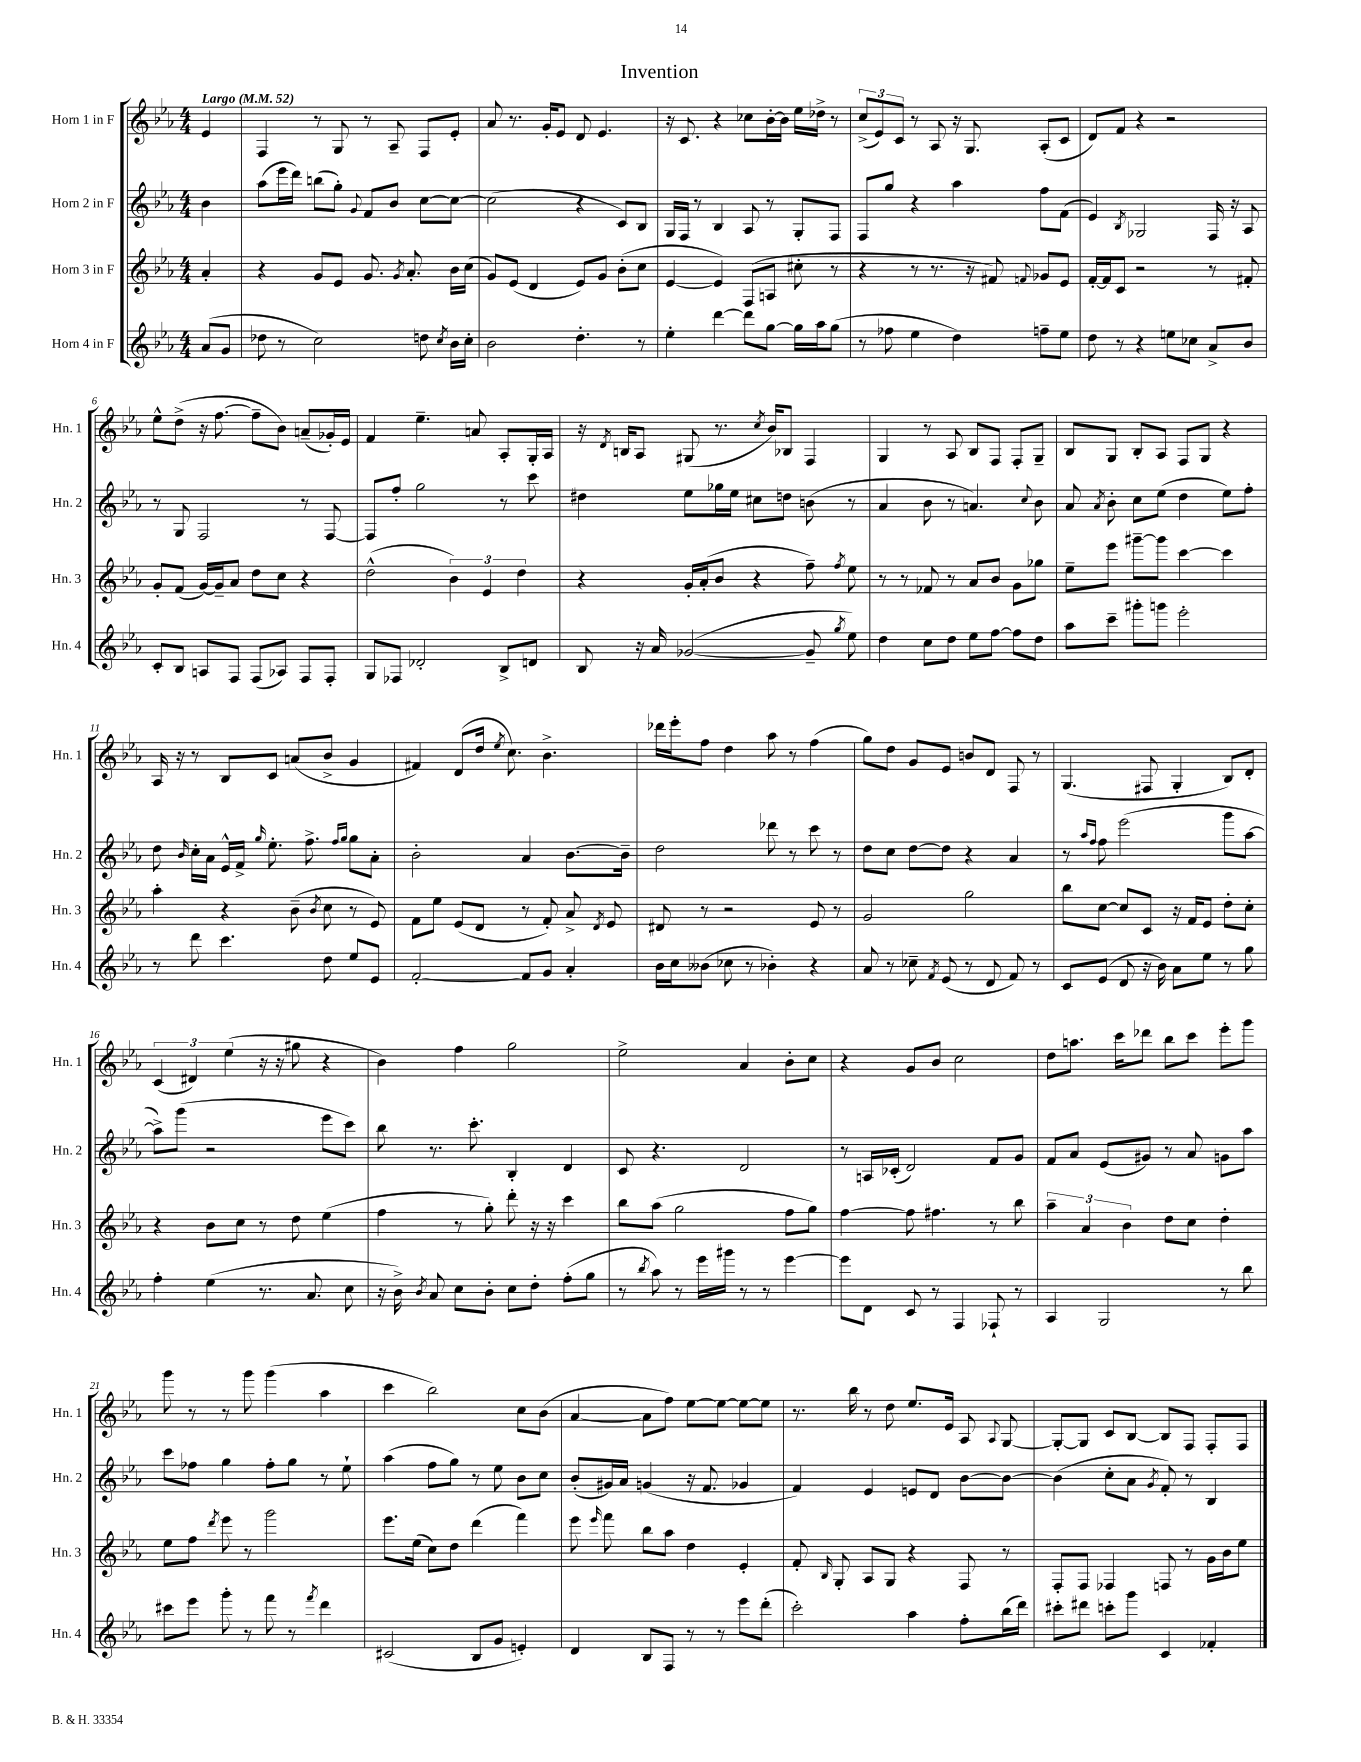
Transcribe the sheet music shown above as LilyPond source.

\header { title = "Invention" }
<<
\new StaffGroup <<
\new Staff = "s0" \with { instrumentName = "Horn 1 in F" shortInstrumentName = "Hn. 1" } {
    \clef treble \key ees \major \numericTimeSignature \time 4/4 \partial 4 \tempo "Largo" 4 = 52
    \autoBeamOff ees'4 |
    f4 r8 g8 r8 aes8-- f8[ ees'8]-. |
    aes'8 r8. g'16[-. ees'8] d'8 ees'4. |
    r16 c'8. r4 ces''8[ bes'16~-. bes'16] ees''16[ des''16]-> r8 |
    \tuplet 3/2 { c''8[->( ees'8) c'8] } r8 aes8 r16 g8. aes8[-.( c'8] |
    d'8[) f'8] r4 r2 |
    ees''8[-^ d''8]->( r16 f''8.~ f''8[-- bes'8]) a'8[--( ges'16-.) ees'16] |
    f'4 ees''4.-- a'8 aes8[-. g16-. aes16] |
    r16 \acciaccatura { d'8 } b16[ aes8] gis8( r8. \acciaccatura { c''8 } bes'16[) bes8] f4 |
    g4 r8 aes8 bes8[ f8] f8[-. g8]-- |
    bes8[ g8] bes8[-. aes8] f8[ g8] r4 |
    aes16 r16 r8 bes8[ c'8] a'8[( bes'8]-> g'4 |
    fis'4) d'8[( d''16] \acciaccatura { ees''8 } c''8.) bes'4.-> |
    des'''16[ ees'''16-. f''8] d''4 aes''8 r8 f''4( |
    g''8[) d''8] g'8[ ees'8] b'8[ d'8] f8 r8 |
    g4.( fis8 g4-. bes8[) d'8]-. |
    \tuplet 3/2 { c'4( dis'4) ees''4( } r16 r16 gis''8 r4 |
    bes'4) f''4 g''2 |
    ees''2-> aes'4 bes'8[-. c''8] |
    r4 g'8[ bes'8] c''2 |
    d''8[ a''8.] c'''16[ des'''8] bes''8[ c'''8] ees'''8[-. g'''8] |
    g'''8 r8 r8 g'''8 g'''4( aes''4 |
    c'''4 bes''2) c''8[ bes'8]( |
    aes'4~ aes'8[ f''8]) ees''8[~ ees''8]~ ees''8[~ ees''8] |
    r8. bes''16 r8 d''8 ees''8.[ ees'16] aes8 \appoggiatura { aes8 } g8~ |
    g8[~-. g8] c'8[ bes8]~ bes8[ f8] f8[-. f8] \bar "|." |
}
\new Staff = "s1" \with { instrumentName = "Horn 2 in F" shortInstrumentName = "Hn. 2" } {
    \clef treble \key ees \major \numericTimeSignature \time 4/4 \partial 4
    \autoBeamOff bes'4 |
    aes''8[( ees'''16 d'''16]) b''8[( g''8]-.) \appoggiatura { g'8 } f'8[ bes'8] c''8[~ c''8]~ |
    c''2( r4 c'8[) bes8] |
    g16[ f16] r8 bes4 aes8 r8 g8[-. f8] |
    f8[ g''8] r4 aes''4 f''8[ f'8]( |
    ees'4) \acciaccatura { bes8 } ges2 f16 r16 aes8 |
    r8 g8 f2 r8 f8~ |
    f8[ f''8]-. g''2 r8 c'''8 |
    dis''4 ees''8[ ges''16 ees''16] cis''8[ d''8] b'8( r8 |
    aes'4 bes'8 r8 a'4.) \appoggiatura { c''8 } bes'8 |
    aes'8 \acciaccatura { aes'8 } bes'8-. c''8[ ees''8]( d''4 ees''8[) f''8]-. |
    d''8 \grace { bes'16 } c''16[-. aes'16] ees'16[-^ f'16]-> \grace { g''16 } ees''8.-. f''8.-> \grace { f''16[ g''16] } g''8[ aes'8]-. |
    bes'2-. aes'4 bes'8.[~ bes'16]-- |
    d''2 des'''8 r8 c'''8 r8 |
    d''8[ c''8] d''8[~ d''8] r4 aes'4 |
    r8 \grace { aes''16[ f''16] } f''8 ees'''2( g'''8[ aes''8]~ |
    aes''8[->) g'''8]( r2 ees'''8[ c'''8]) |
    bes''8 r8. c'''8.-. bes4-. d'4 |
    c'8 r4. d'2 |
    r8 a16[ ces'16]-.( d'2) f'8[ g'8] |
    f'8[ aes'8] ees'8[( gis'8]) r8 aes'8 g'8[ aes''8] |
    c'''8[ fes''8] g''4 fes''8[-. g''8] r8 ees''8-! |
    aes''4( f''8[ g''8]) r8 ees''8 bes'8[ c''8] |
    bes'8[-.( gis'16) aes'16] g'4( r16 f'8. ges'4 |
    f'4) ees'4 e'8[ d'8] bes'8[~ bes'8]~ |
    bes'4( c''8[-. aes'8] \acciaccatura { g'8 } f'8-.) r8 bes4 \bar "|." |
}
\new Staff = "s2" \with { instrumentName = "Horn 3 in F" shortInstrumentName = "Hn. 3" } {
    \clef treble \key ees \major \numericTimeSignature \time 4/4 \partial 4
    \autoBeamOff aes'4-. |
    r4 g'8[ ees'8] g'8. \acciaccatura { g'8 } aes'8.-. bes'16[ c''16]( |
    g'8[) ees'8]( d'4 ees'8[) g'8] bes'8[-.( c''8] |
    ees'4~ ees'4) f8[( a8] cis''8-. r8 |
    r4 r8 r8. r16 fis'8) \appoggiatura { f'8 } ges'8[ ees'8] |
    f'16[~-. f'16 c'8] r2 r8 fis'8-. |
    g'8[-. f'8]( g'16[~) g'16-- aes'8] d''8[ c''8] r4 |
    d''2-^( \tuplet 3/2 { bes'4) ees'4 d''4 } |
    r4 g'16[-. aes'16-.( bes'8] r4 f''8--) \acciaccatura { f''8 } ees''8 |
    r8 r8 fes'8 r8 aes'8[ bes'8] g'8[ ges''8] |
    ees''8[-- ees'''8] gis'''8[~-- gis'''8] c'''4~ c'''4 |
    aes''4-. r4 bes'8--( \acciaccatura { bes'8 } c''8 r8 ees'8) |
    f'8[ ees''8] ees'8[( d'8] r8 f'8-.) aes'8-> \acciaccatura { d'8 } ees'8 |
    dis'8 r8 r2 ees'8 r8 |
    g'2 g''2 |
    bes''8[ c''8]~ c''8[ c'8] r16 f'16[ ees'8] d''8[-. c''8]-. |
    r4 bes'8[ c''8] r8 d''8 ees''4( |
    f''4 r8 g''8-.) d'''8-. r16 r16 c'''4 |
    bes''8[ aes''8]( g''2 f''8[ g''8]) |
    f''4~ f''8 fis''4. r8 bes''8 |
    \tuplet 3/2 { aes''4-- aes'4 bes'4 } d''8[ c''8] d''4-. |
    ees''8[ f''8] \acciaccatura { d'''8 } ees'''8 r8 g'''2 |
    ees'''8.[ ees''16]( c''8[) d''8] d'''4( f'''4) |
    ees'''8 \grace { ees'''16 } f'''8 bes''8[ aes''8] d''4 ees'4-. |
    f'8-. \grace { bes16 } g8-. aes8[ g8] r4 f8 r8 |
    f8[-. f8] fes4 f8 r8 g'16[ bes'16 ees''8] \bar "|." |
}
\new Staff = "s3" \with { instrumentName = "Horn 4 in F" shortInstrumentName = "Hn. 4" } {
    \clef treble \key ees \major \numericTimeSignature \time 4/4 \partial 4
    \autoBeamOff aes'8[( g'8] |
    des''8 r8 c''2) d''8 \acciaccatura { c''8 } bes'16[ c''16]-. |
    bes'2 d''4.-. r8 |
    ees''4-. d'''4~ d'''8[ g''8]~ g''16[ aes''16 g''8]( |
    r8 fes''8 ees''4 d''4) f''8[-- ees''8] |
    d''8 r8 r4 e''8[ ces''8] aes'8[-> bes'8] |
    c'8[-. bes8] a8[ f8] f8[( aes8]) f8[ f8]-. |
    g8[ fes8] des'2-. bes8[-> d'8] |
    bes8 r16 aes'16 ges'2~( ges'8-- \acciaccatura { g''8 } ees''8) |
    d''4 c''8[ d''8] ees''8[ f''8]~ f''8[ d''8] |
    aes''8[ c'''8]-- gis'''8[-. g'''8] ees'''2-. |
    r8 d'''8 c'''4. d''8 ees''8[ ees'8] |
    f'2~-. f'8[ g'8] aes'4-. |
    bes'16[ c''16 beses'8]( ces''8 r8 bes'4-.) r4 |
    aes'8 r8 ces''8-- \acciaccatura { f'8 } ees'8( r8 d'8 f'8) r8 |
    c'8[ ees'8]( d'8 r16 bes'16) aes'8[ ees''8] r8 g''8 |
    f''4-. ees''4( r8. aes'8. c''8 |
    r16 bes'16->) \acciaccatura { bes'8 } aes'8 c''8[ bes'8]-. c''8[ d''8]-. f''8[-.( g''8] |
    r8 \acciaccatura { bes''8 } aes''8) r8 ees'''16[ gis'''16] r8 r8 ees'''4~ |
    ees'''8[ d'8] c'8 r8 f4 fes8-! r8 |
    aes4 g2 r8 bes''8 |
    cis'''8[ ees'''8] g'''8-. r8 f'''8 r8 \acciaccatura { f'''8 } d'''4 |
    cis'2( bes8[ g'8] e'4-.) |
    d'4 bes8[ f8] r8 r8 ees'''8[ d'''8]-.( |
    c'''2-.) aes''4 f''8[-. bes''16( d'''16]) |
    cis'''8[-. dis'''8] c'''8[-. g'''8] c'4 fes'4-. \bar "|." |
}
>>
>>
